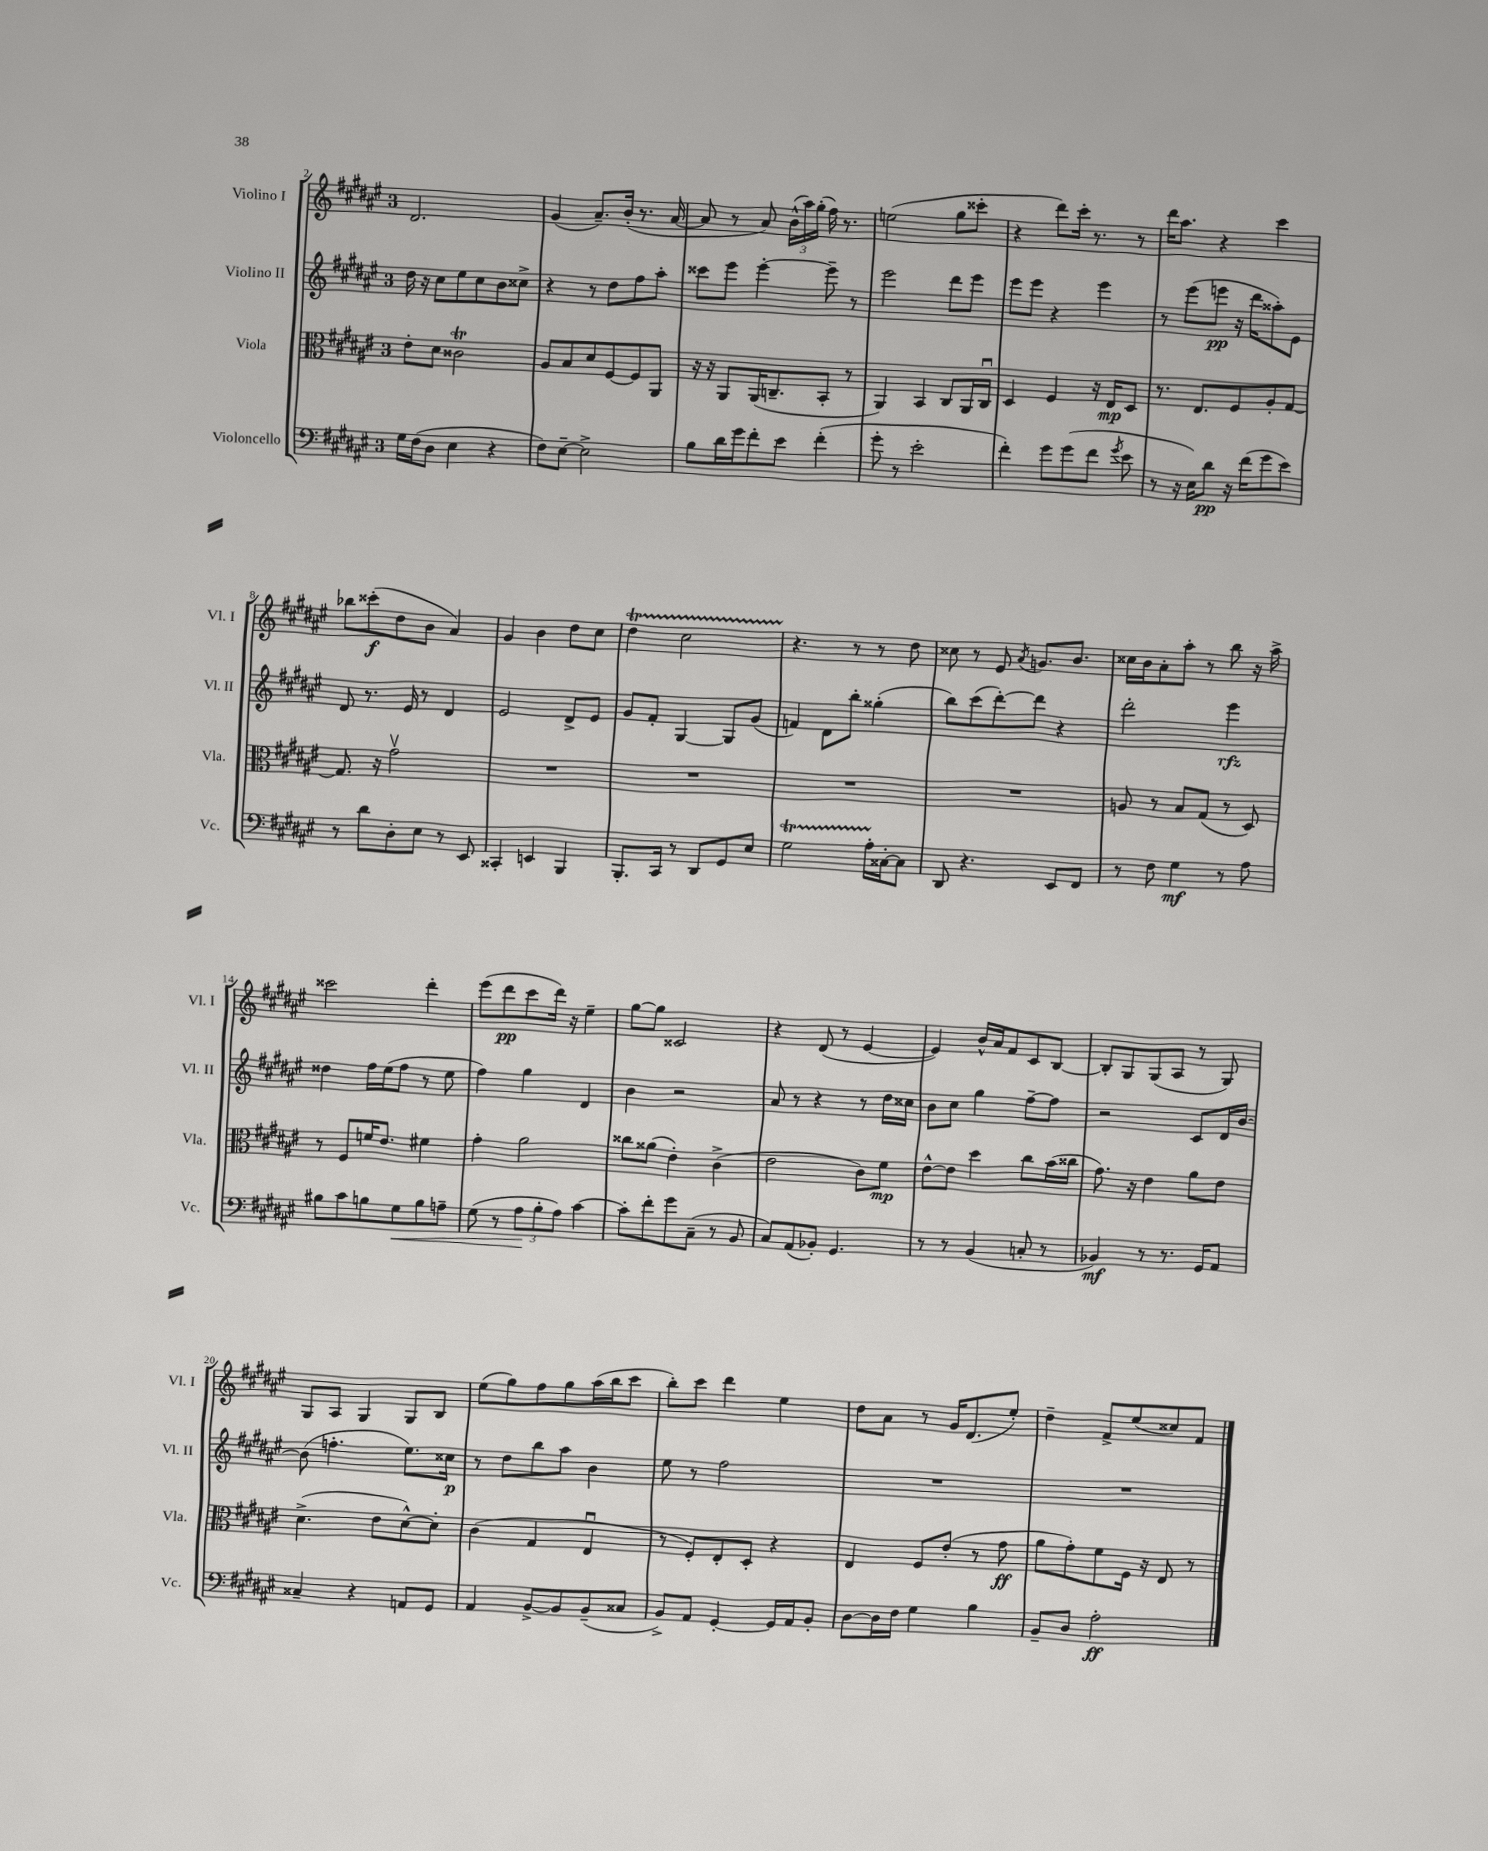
<<
\new StaffGroup <<
\new Staff = "s0" \with { instrumentName = "Violino I" shortInstrumentName = "Vl. I" } {
    \clef treble \key fis \major \once \override Staff.TimeSignature.style = #'single-digit \time 3/4
    \autoBeamOff dis'2. |
    gis'4( ais'8.[--) b'16]-.( r8. ais'16~ |
    ais'8 r8 ais'8) \tuplet 3/2 { b'16[-^( ais''16) gis''16]-.( } fis''16) r8. |
    e''2( gis''8[ cisis'''8]-. |
    r4 dis'''8[) cis'''16]-. r8. r8 |
    dis'''16[ ais''8.] r4 cis'''4 |
    bes''8[ cisis'''8-.\f( dis''8 b'8] ais'4) |
    gis'4 b'4 dis''8[ cis''8] |
    dis''4\startTrillSpan cis''2 |
    r4.\stopTrillSpan r8 r8 dis''8 |
    cisis''8 r8 eis'8 \acciaccatura { ais'8 } g'8.[ b'8.] |
    cisis''16[ b'16 ais'8-. ais''8]-. r8 b''8 r16 ais''16-> |
    cisis'''2 dis'''4-. |
    eis'''8[( dis'''8\pp cis'''8 dis'''16]) r16 eis''4-- |
    gis''8[~ gis''8] cisis'2 |
    r4 dis'8( r8 eis'4~ |
    eis'4) b'16[-^ ais'16 fis'8 cis'8 b8]~ |
    b8[-. gis8 gis8( ais8] r8 gis8) |
    gis8[ ais8] gis4 gis8[ b8] |
    eis''8[( gis''8) fis''8 gis''8 ais''16( b''16 cis'''8] |
    b''8[-.) cis'''8] dis'''4 eis''4 |
    dis''8[ ais'8] r8 gis'16[ dis'8.( eis''8]-.) |
    dis''4-- fis'8[-> eis''8( cisis''8) fis'8] \bar "|." |
}
\new Staff = "s1" \with { instrumentName = "Violino II" shortInstrumentName = "Vl. II" } {
    \clef treble \key fis \major \once \override Staff.TimeSignature.style = #'single-digit \time 3/4
    \autoBeamOff dis''16 r16 cis''8[ eis''8 cis''8 b'8 cisis''8]-> |
    r4 r8 dis''8[ fis''8 ais''8]-. |
    cisis'''8[ eis'''8] eis'''4~-. eis'''8-- r8 |
    eis'''2 dis'''8[ eis'''8] |
    eis'''8[ eis'''8] r4 eis'''4 |
    r8 eis'''8[( e'''8]\pp r16 dis'''16[ aisis''8-.) eis'8] |
    dis'8 r8. eis'16 r8 dis'4 |
    eis'2 dis'8[-> eis'8] |
    gis'8[ fis'8]-. gis4~ gis8[ gis'8]( |
    f'4) dis'8[ b''8]-. gisis''4-.( |
    b''8[) cis'''8( dis'''8~-.) dis'''8] r4 |
    dis'''2-. eis'''4\rfz |
    disis''4 fis''16[ eis''16( fis''8] r8 eis''8 |
    fis''4) gis''4 dis'4 |
    b'4 r2 |
    ais'8 r8 r4 r8 dis''16[ cisis''16] |
    b'8[ cis''8] gis''4 fis''8[~-- fis''8] |
    r2 cis'8[ dis'16 b'16]~ |
    b'8( f''4.-. eis''8.[) cisis''16]\p |
    r8 dis''8[ b''8 ais''8] b'4 |
    eis''8 r8 fis''2 |
    R2. |
    R2. \bar "|." |
}
\new Staff = "s2" \with { instrumentName = "Viola" shortInstrumentName = "Vla." } {
    \clef alto \key fis \major \once \override Staff.TimeSignature.style = #'single-digit \time 3/4
    \autoBeamOff eis'8[-. dis'8] cisis'2\trill |
    ais8[ b8 dis'8 fis8~ fis8 ais,8] |
    r16 r16 ais,8[ ais,16( c8.-- b,8]-. r8 |
    ais,4) b,4 cis8[ ais,16 cis16]\downbow |
    dis4 fis4 r16 eis16[\mp dis8] |
    r8. eis8.[ fis8 ais8-. gis8]~ |
    gis8. r16 gis'2\upbow |
    R2. |
    R2. |
    R2. |
    R2. |
    a8 r8 b8[ gis8]( r8 dis8) |
    r8 fis8[ f'16 eis'8.] fis'4 |
    gis'4-. ais'2 |
    cisis''8[ aisis'8]( eis'4-.) cis'4->( |
    eis'2 cis'8[) fis'8]\mp |
    eis'8[~-^ eis'8] dis''4 cis''8[ b'16( cisis''16] |
    gis'8.) r16 eis'4 ais'8[ eis'8] |
    dis'4.->( eis'8[ dis'8~-^) dis'8]-. |
    cis'4( gis4 eis4\downbow |
    r8 fis8[-.) eis8-. dis8]-. r4 |
    eis4 fis8[ eis'8]-.( r8 gis'8\ff |
    ais'8[ gis'8-.) fis'8 fis16] r16 eis8 r8 \bar "|." |
}
\new Staff = "s3" \with { instrumentName = "Violoncello" shortInstrumentName = "Vc." } {
    \clef bass \key fis \major \once \override Staff.TimeSignature.style = #'single-digit \time 3/4
    \autoBeamOff gis16[ fis16( dis8] eis4 r4 |
    fis8[) eis8]~-- eis2-> |
    b8[ dis'16 gis'16 fis'8-. eis'8] fis'4-.( |
    gis'8-. r8 eis'2-. |
    fis'4-.) gis'8[ gis'8( fis'8] \acciaccatura { gis'8 } eis'8 |
    r8 r16 eis16[) dis'8]\pp r16 fis'16[( gis'8 eis'8]) |
    r8 dis'8[ dis8-. eis8] r8 eis,8 |
    cisis,4-. e,4 b,,4 |
    b,,8.[-. cis,16] r8 dis,8[ gis,8 eis8] |
    gis2\startTrillSpan ais16[-. cisis16~-.\stopTrillSpan cisis8] |
    dis,8 r4. eis,8[ fis,8] |
    r8 fis8 gis4\mf r8 ais8 |
    bis8[ cis'8 b8 gis8\< b8 a8]-- |
    gis8( r8 \tuplet 3/2 { ais8[\! b8-. ais8]) } cis'4~ |
    cis'8[-. fis'8-. gis'8 cis8]--( r8 b,8 |
    cis8[) ais,8( bes,8]-.) gis,4. |
    r8 r8 b,4( c8-. r8 |
    bes,4\mf) r8 r8. gis,16[ ais,8] |
    cisis4-- r4 a,8[ gis,8] |
    ais,4 b,8[~-> b,8 b,8--( cisis8] |
    b,8[->) ais,8] gis,4~-. gis,16[ ais,16 b,8]-. |
    dis8[~ dis16 fis16] gis4 b4 |
    b,8[-- dis8] ais2-.\ff \bar "|." |
}
>>
>>
\layout { \context { \Score currentBarNumber = #2 } }
